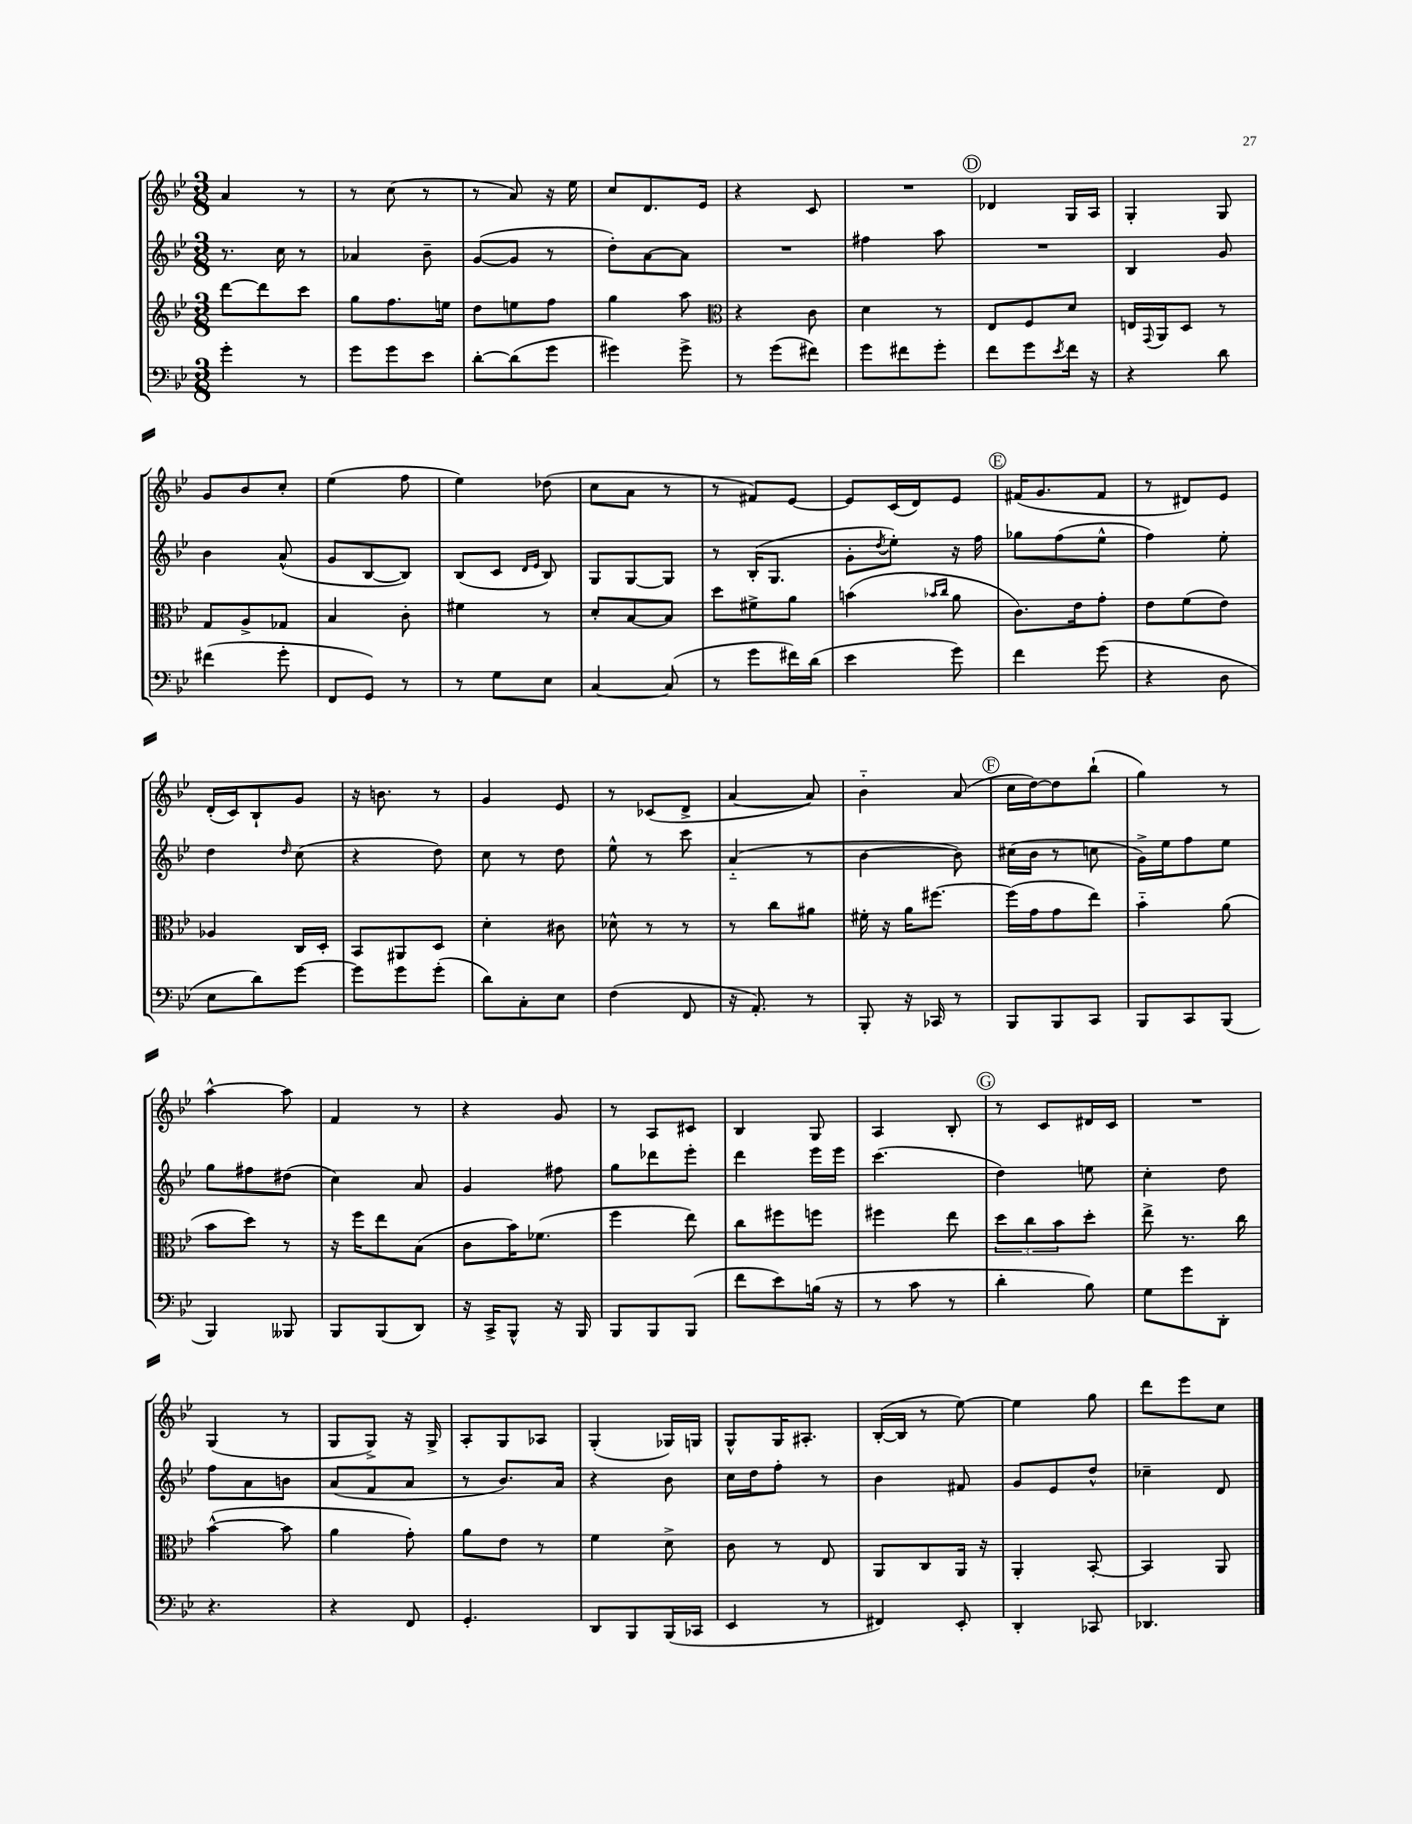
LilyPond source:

<<
\new StaffGroup <<
\new Staff = "s0" {
    \clef treble \key bes \major \numericTimeSignature \time 3/8
    a'4 r8 |
    r8 c''8( r8 |
    r8 a'8) r16 ees''16 |
    c''8 d'8. ees'16 |
    r4 c'8 |
    R4. |
    \mark \markup { \circle "D" } des'4 g16 a16 |
    g4-. g8 |
    g'8 bes'8 c''8-. |
    ees''4( f''8 |
    ees''4) des''8( |
    c''8 a'8 r8 |
    r8 fis'8) ees'8~ |
    ees'8 c'16( d'16) ees'8 |
    \mark \markup { \circle "E" } fis'16( g'8. fis'8 |
    r8 dis'8) ees'8 |
    d'16-.( c'16) bes8-! g'8 |
    r16 b'8. r8 |
    g'4 ees'8 |
    r8 ces'8( d'8-> |
    a'4~ a'8) |
    bes'4-_ a'8( |
    \mark \markup { \circle "F" } c''16 d''16~) d''8 bes''8-!( |
    g''4) r8 |
    a''4~-^ a''8 |
    f'4 r8 |
    r4 g'8 |
    r8 a8 cis'8 |
    bes4 g8 |
    a4 bes8-. |
    \mark \markup { \circle "G" } r8 c'8 dis'16 c'16 |
    R4. |
    g4( r8 |
    g8 g8->) r16 g16-> |
    a8-. g8 aes8 |
    g4-.( ges16) g16 |
    g8-^ g16 ais8.-. |
    bes16~-.( bes16 r8 ees''8~) |
    ees''4 g''8 |
    d'''8 ees'''8 c''8 \bar "|." |
}
\new Staff = "s1" {
    \clef treble \key bes \major \numericTimeSignature \time 3/8
    r8. c''16 r8 |
    aes'4 bes'8-- |
    g'8~( g'8 r8 |
    d''8-.) a'8~ a'8 |
    R4. |
    fis''4 a''8 |
    \mark \markup { \circle "D" } R4. |
    bes4 g'8 |
    bes'4 a'8-^( |
    g'8 bes8~ bes8) |
    bes8( c'8 \grace { d'16 ees'16 } bes8) |
    g8 g8~ g8 |
    r8 bes16-.( g8. |
    g'8-. \acciaccatura { d''8 } ees''8-.) r16 f''16 |
    \mark \markup { \circle "E" } ges''8 f''8( ees''8-^ |
    f''4) ees''8-. |
    d''4 \grace { d''16 } c''8( |
    r4 d''8) |
    c''8 r8 d''8 |
    ees''8-^ r8 c'''8 |
    a'4-_( r8 |
    bes'4~ bes'8) |
    \mark \markup { \circle "F" } cis''16( bes'16 r8 c''8 |
    g'16->) ees''16 f''8 ees''8 |
    g''8 fis''8 dis''8( |
    c''4) a'8 |
    g'4 fis''8 |
    g''8 des'''8 ees'''8-. |
    d'''4 ees'''16 ees'''16 |
    c'''4.( |
    \mark \markup { \circle "G" } d''4) e''8 |
    c''4-. d''8 |
    f''8 a'8 b'8 |
    a'8( f'8 a'8 |
    r8 bes'8.) a'16 |
    r4 bes'8 |
    c''16 d''16 f''8-. r8 |
    bes'4 fis'8 |
    g'8 ees'8 d''8-^ |
    ces''4-- d'8 \bar "|." |
}
\new Staff = "s2" {
    \clef treble \key bes \major \numericTimeSignature \time 3/8
    d'''8~ d'''8 c'''8 |
    g''8 f''8. e''16 |
    d''8 e''8 f''8 |
    g''4 a''8 |
    \clef alto r4 c'8 |
    d'4 r8 |
    \mark \markup { \circle "D" } ees8 f8 d'8 |
    e16 \appoggiatura { g,8 } a,16 d8 r8 |
    g8 a8-> ges8 |
    bes4 c'8-. |
    fis'4 r8 |
    d'8-. bes8~ bes8 |
    d''8 fis'8-> a'8 |
    b'4( \grace { bes'16 c''16 } a'8 |
    \mark \markup { \circle "E" } c'8.) ees'16 g'8-. |
    ees'8 f'8( ees'8) |
    aes4 c16 d16-. |
    bes,8 ais,8 d8 |
    d'4-. cis'8 |
    des'8-^ r8 r8 |
    r8 c''8 ais'8 |
    fis'16-. r16 a'16 fis''8.~ |
    \mark \markup { \circle "F" } fis''16( g'16 g'8 ees''8) |
    bes'4-_ a'8( |
    bes'8 d''8) r8 |
    r16 f''16 ees''8 bes8( |
    c'8 bes'16) fes'8.( |
    f''4 ees''8) |
    c''8 fis''8 f''8 |
    fis''4 ees''8 |
    \mark \markup { \circle "G" } \tuplet 3/2 { d''8 c''8 bes'8 } d''8-. |
    ees''8-> r8. c''16 |
    bes'4~-^( bes'8 |
    a'4 g'8-.) |
    a'8 ees'8 r8 |
    f'4 d'8-> |
    c'8 r8 ees8 |
    a,8 c8 a,16 r16 |
    a,4-. bes,8~-. |
    bes,4 a,8 \bar "|." |
}
\new Staff = "s3" {
    \clef bass \key bes \major \numericTimeSignature \time 3/8
    g'4-. r8 |
    g'8 g'8 ees'8 |
    d'8~-. d'8( g'8 |
    gis'4) gis'8-> |
    r8 g'8( fis'8) |
    g'8 fis'8 g'8-. |
    \mark \markup { \circle "D" } f'8 g'8 \acciaccatura { ees'8 } f'16 r16 |
    r4 d'8 |
    fis'4( g'8-. |
    f,8 g,8) r8 |
    r8 g8 ees8 |
    c4~ c8( |
    r8 g'8 fis'16) d'16( |
    ees'4 g'8) |
    \mark \markup { \circle "E" } f'4 g'8( |
    r4 d8 |
    ees8 d'8) g'8~ |
    g'8 g'8 g'8-.( |
    d'8) c8-. ees8 |
    f4( f,8 |
    r16 a,8.-.) r8 |
    bes,,8-. r16 ces,16 r8 |
    \mark \markup { \circle "F" } bes,,8 bes,,8 c,8 |
    bes,,8 c,8 bes,,8( |
    bes,,4) beses,,8 |
    bes,,8 bes,,8( d,8) |
    r16 c,16-> bes,,8-^ r16 bes,,16 |
    bes,,8 bes,,8 bes,,8( |
    f'8 ees'8) b16( r16 |
    r8 c'8 r8 |
    \mark \markup { \circle "G" } d'4-. bes8) |
    g8 g'8 d,8-. |
    r4. |
    r4 f,8 |
    g,4.-. |
    d,8 bes,,8 bes,,16( ces,16 |
    ees,4 r8 |
    fis,4) ees,8-. |
    d,4-. ces,8 |
    des,4. \bar "|." |
}
>>
>>
\layout { \context { \Score \remove "Bar_number_engraver" } }
